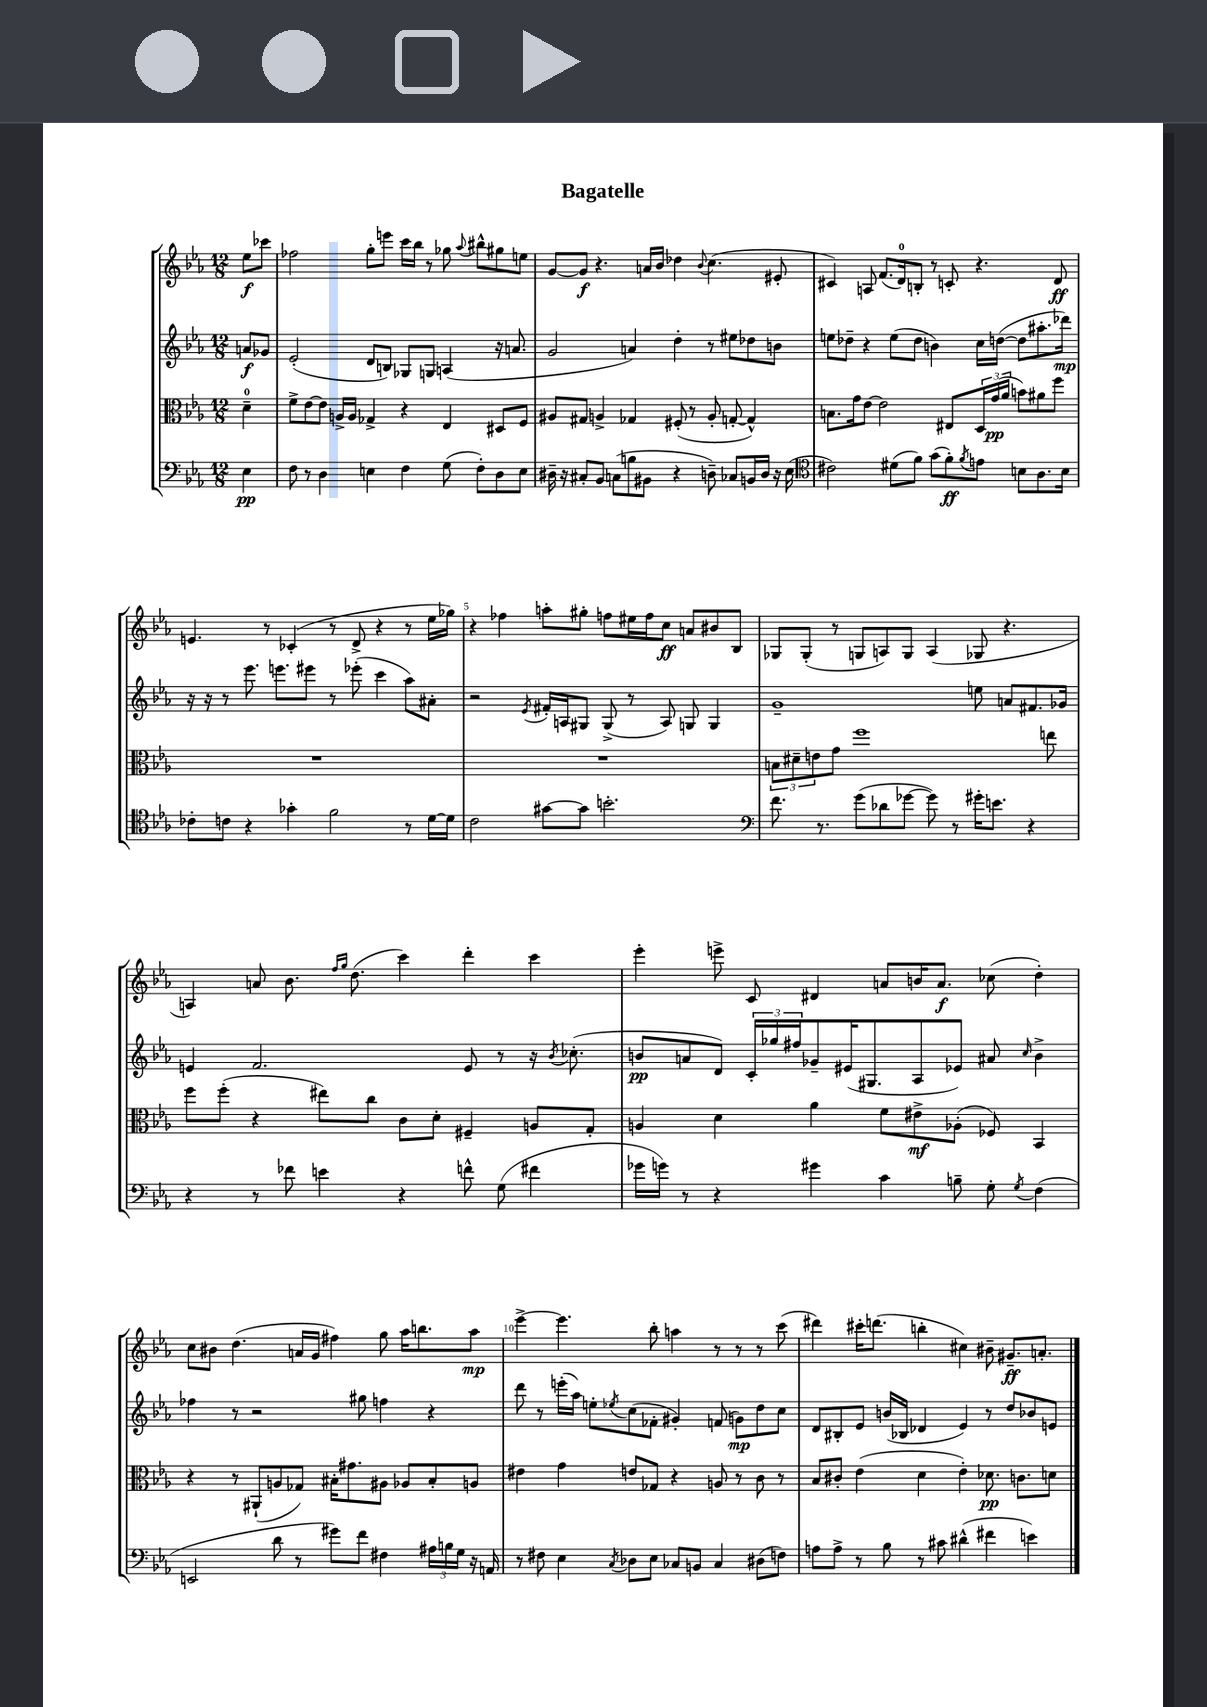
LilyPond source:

\header { title = "Bagatelle" }
<<
\new StaffGroup <<
\new Staff = "s0" {
    \clef treble \key ees \major \numericTimeSignature \time 12/8 \partial 4
    ees''8\f ces'''8 |
    fes''2 g''8-. e'''8 c'''16 bes''16 r8 ges''8 \appoggiatura { aes''8 } bis''8-^ gis''8 e''8 |
    g'8~ g'8\f r4. a'16 bes'16 des''4 \appoggiatura { bes'8 } c''4.( eis'8-. |
    cis'4) a8 f'8.( d'16-0) b8-. r8 c'8-. r4. d'8\ff |
    e'4. r8 ces'4-.( r8 d'8-> r4 r8 ees''16 ges''16) |
    r4 fes''4 a''8-. gis''8-. f''8 eis''16 f''16 c''8\ff a'8 bis'8 bes8 |
    ges8 ges8-.( r8 g8 a8) g8 a4( ges8 r4. |
    a4) a'8 bes'8. \grace { f''16 g''16 } d''8.( c'''4) d'''4-. c'''4 |
    ees'''4-. e'''8-> c'8 dis'4 a'8 b'16 a'8.\f ces''8( d''4-.) |
    c''8 bis'8 d''4.( a'16 g'16 fis''4) g''8 aes''16 b''8. aes''8\mp |
    ees'''4~-> ees'''4. bes''8-. a''4 r8 r8 r8 c'''8( |
    dis'''4) cis'''16-. d'''8.( b''4-. cis''4) bis'8-- gis'8.--\ff a'8.-. \bar "|." |
}
\new Staff = "s1" {
    \clef treble \key ees \major \numericTimeSignature \time 12/8 \partial 4
    a'8\f ges'8 |
    ees'2-.( d'8 b8) ges8 g8 a4( r16 a'8. |
    g'2 a'4) d''4-. r8 eis''8 des''8 b'8 |
    e''8 des''8-- r4 e''8( des''8 b'4) c''16 d''16~( d''8 ais''8.-. des'''16\mp) |
    r16 r16 r8 ees'''8. e'''8. eis'''8 r8 ees'''8-.( c'''4 aes''8) ais'8-. |
    r2 \acciaccatura { ees'8 } fis'16-. a16 gis8 gis8->( r8 a8) g8 g4 |
    g'1-- e''8 a'8 fis'8. ges'16 |
    e'4 f'2. e'8 r8 r16 \acciaccatura { bes'8 } ces''8.-.( |
    b'8\pp a'8 d'8) \tuplet 3/2 { c'16-. ges''16 fis''16 } ges'8-- eis'16( gis8. aes8 ees'8) ais'8 \grace { c''16 } b'4-> |
    fes''4 r8 r2 gis''8 f''4 r4 |
    d'''8 r8 e'''16-.( aes''16) e''8-. \acciaccatura { ees''8 } c''8( fes'8-. gis'4-.) f'8( g'8\mp) d''8 c''8 |
    d'8 bis8-. ees'8 b'16( bes16 des'4 ees'4) r8 d''8 bes'8 e'8 \bar "|." |
}
\new Staff = "s2" {
    \clef alto \key ees \major \numericTimeSignature \time 12/8 \partial 4
    d'4-0-- |
    f'8-> ees'8~ ees'8 a16-> a16 ges4-> r4 ees4 dis8 f8 |
    ais8 gis8 a4-> ges4 fis8-.( r8 a8-. g8~-. g4-^) |
    b8. g'16 ees'8~ ees'2 eis8 \tuplet 3/2 { d16 g'16\pp( aes'16 } b'8) ais'8 f''8 |
    R1. |
    R1. |
    \tuplet 3/2 { b8 dis'8-- e'8 } g'8 f''1 e''8 |
    f''8 f''8-.( r4 eis''8) c''8 c'8 d'8-. fis4-- a8 g8-. |
    a4 d'4 aes'4 f'8 eis'8->\mf aes8-.( fes8) bes,4 |
    r4 r8 ais,8-!( a8 ges8) bis16-. gis'8. ais8 aes8 bis8-. a8 |
    eis'4 g'4 e'8 ges8 r4 a8 r8 c'8 r8 |
    bes8 cis'8-. ees'4( d'4 ees'4-.) des'8.\pp c'8. d'8 \bar "|." |
}
\new Staff = "s3" {
    \clef bass \key ees \major \numericTimeSignature \time 12/8 \partial 4
    ees4\pp |
    f8 r8 d4 e4 f4 g8( f8-.) d8 e8 |
    dis16-- r16 cis8-. bes,8 c8( b8 bis,8 r4 d8--) ces8 b,16 d16 r16 ees16( |
    \clef tenor cis'2) dis'8( f'8) g'8( f'8-.\ff) \acciaccatura { f'8 } e'8 b8 aes8. b16 |
    ces'8-. c'8 r4 ges'4-. f'2 r8 d'16~ d'16 |
    c'2 gis'8~ gis'8 b'2.-. |
    \clef bass f'8. r8. g'8( des'8 ges'8~ ges'8) r8 gis'16-. e'8. r4 |
    r4 r8 fes'8 e'4 r4 f'8-^ g8( fis'4 |
    ges'16 g'16) r8 r4 gis'4 c'4 b8-- g8-. \acciaccatura { g8 } f4( |
    e,2 d'8 r8 gis'8) f'8 fis4 \tuplet 3/2 { ais16 b16 g16 } r16 a,16 |
    r8 fis8 ees4 \acciaccatura { c8 } des8 ees8 ces8 b,8 ces4 dis8( f8) |
    a8 a8-> r8 bes8 r8 cis'8 dis'4-^( fis'4 e'4) \bar "|." |
}
>>
>>
\layout { \context { \Score \override BarNumber.break-visibility = ##(#f #t #t) barNumberVisibility = #(every-nth-bar-number-visible 5) } }
